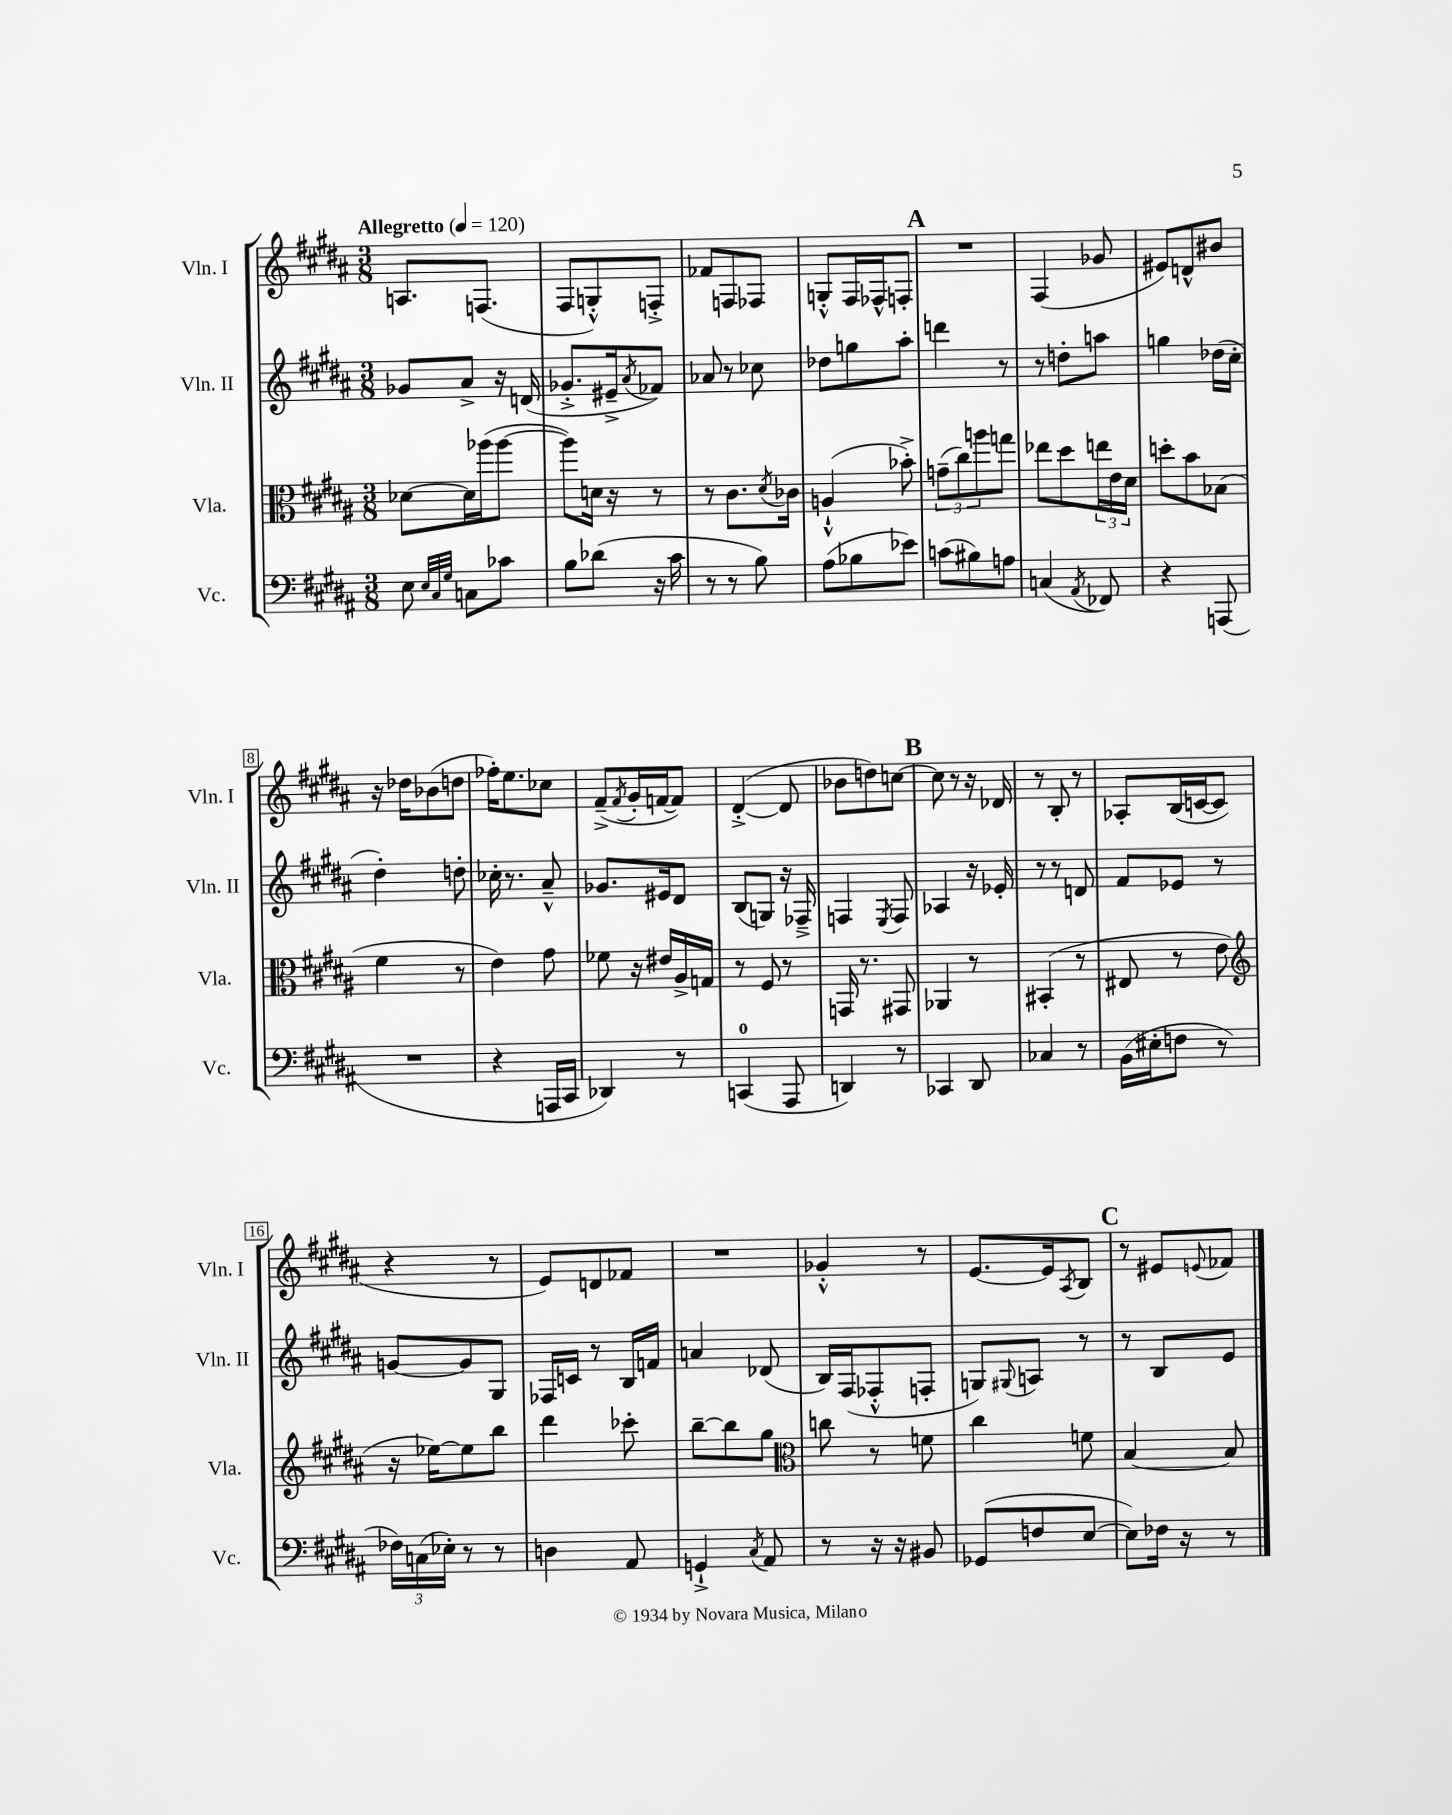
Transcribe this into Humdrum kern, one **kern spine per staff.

**kern	**kern	**kern	**kern
*staff4	*staff3	*staff2	*staff1
*clefF4	*clefC3	*clefG2	*clefG2
*k[f#c#g#d#a#]	*k[f#c#g#d#a#]	*k[f#c#g#d#a#]	*k[f#c#g#d#a#]
*M3/8	*M3/8	*M3/8	*M3/8
*MM120	*MM120	*MM120	*MM120
8E\	[8d-\L	8g-/L	8.A/L
32qqE/LLL	.	.	.
32qqC#/	.	.	.
32qqG#/JJJ	.	.	.
8C\L	16d-\]L	8a#^/J	.
.	(16aa-\J	.	(8.F/J
8c-\J	[8aa-\J	16r	.
.	.	(16d/	.
=	=	=	=
8B\L	8aa-\]L)	8.g-'^/L	8F#/L
(8d-\J	16d\Jk	.	8G'^^/)
.	16r	16e#~^/k	.
.	.	8qa#/	.
16r	8r	8f-/J)	8F'^/J
16c#\	.	.	.
=	=	=	=
8r	8r	8a-/	8f-/L
8r	8.c#\L	8r	8F/
8B\)	.	8cc-\	8F-/J
.	8qd#/	.	.
.	16c-\Jk	.	.
=	=	=	=
(8A#\L	(4A`^^/	8dd-\L	8G'^^/L
8B-\	.	8gg\	16F#/L
.	.	.	16F-^^/J
8e-\J)	8b-'^\)	8aa#'\J	8F'/J
=	=	=	=
(8c\L	(12g~\L	4ddd\	4.r
.	12cc#\)	.	.
8B#\)	.	.	.
.	12aa\	.	.
8A\J	8gg\J	8r	.
=	=	=	=
(4C/	8ee-\L	8r	(4F#/
.	8dd#\	8dd'\L	.
8qAA#/	.	.	.
8FF-/)	24ee\L	8aa\J	8g-/
.	24e\	.	.
.	24d#\JJ	.	.
=	=	=	=
4r	8dd'\L	4gg\	8e#/L)
.	8b\	.	8d^^/
(8AAA/	(8B-\J	(16dd-\LL	8b#/J
.	.	16cc#'\JJ	.
=	=	=	=
4.r	4f#\	4dd#'\)	16r
.	.	.	16dd-\LK
.	.	.	(8b-\
.	8r	8dd'\	8dd\J
=	=	=	=
4r	4e\)	16cc-'\	16ff-'\LK)
.	.	8.r	8.ee\
16AAA/LL	8g#\	8a#~^^/	8cc-\J
16CC#/JJ	.	.	.
=	=	=	=
4DD-/)	8f-\	8.g-/L	(8f#~^/L
.	.	.	8qf#/
.	16r	.	16g#'/L
.	16e#/LL	16e#/k	[16f/J
8r	16A#^/	8d#/J	8f/]J)
.	16G/JJ	.	.
=	=	=	=
(4CC/	8r	(8B/L	([4d#'^/
.	8F#/	8G/J)	.
8AAA#/	8r	16r	8d#/]
.	.	16F-~^/	.
=	=	=	=
4DD/)	16GG/	4F/	8b-\L
.	8.r	.	.
.	.	.	8dd\)
.	.	8qE/	.
8r	8GG#/	8F/	[8cc\J
=	=	=	=
4CC-/	4AA-/	4A-/	8cc\]
.	.	.	8r
8DD#/	8r	16r	16r
.	.	16e-'/	16d-/
=	=	=	=
4C-/	(4BB#'/	8r	8r
.	.	8r	8B'/
8r	8r	8d/	8r
=	=	=	=
(16BB\LL	8E#/	8f#/L	8A-'/L
16E#'\J	.	.	.
8F\J	8r	8e-/J	(16B/L
.	.	.	[16c/J
8r	8e\	8r	8c/]J
=	=	=	=
*	*clefG2	*	*
24F-\LL)	16r	[8g/L	4r
(24C\	.	.	.
.	[16ee-\LK)	.	.
24E-'\JJ)	.	.	.
8r	8ee-\]	8g/]	.
8r	8bb\J	8G#/J	8r
=	=	=	=
4D\	4ddd#\	16F-/LL	8e/L)
.	.	16c/JJ	.
.	.	8r	8d/
8AA#/	8ccc-'\	16B/LL	8f-/J
.	.	16f/JJ	.
=	=	=	=
4GG`^/	[8bb~\L	4a/	4.r
.	8bb\]	.	.
8qC#/	.	.	.
8AA#/	8gg#\J	(8d-/	.
=	=	=	=
*	*clefC3	*	*
8r	8cc\	16B/LL)	4g-'^^/
.	.	(16F#/J	.
16r	8r	8F-'^^/	.
16r	.	.	.
8BB#/	8f\	8F'/J	8r
=	=	=	=
(8GG-/L	4cc#\	8G/L)	[8.e/L
.	.	8qqG#/	.
8F/	.	8A/J	.
.	.	.	16e/]k
.	.	.	8qA#/
[8E/J	8f\	8r	8B/J
=	=	=	=
8E\]L)	[4B/	8r	8r
16F-\Jk	.	8B/L	8e#/L
16r	.	.	.
.	.	.	8qqe/
8r	8B/]	8e/J	8f-/J
==	==	==	==
*-	*-	*-	*-
